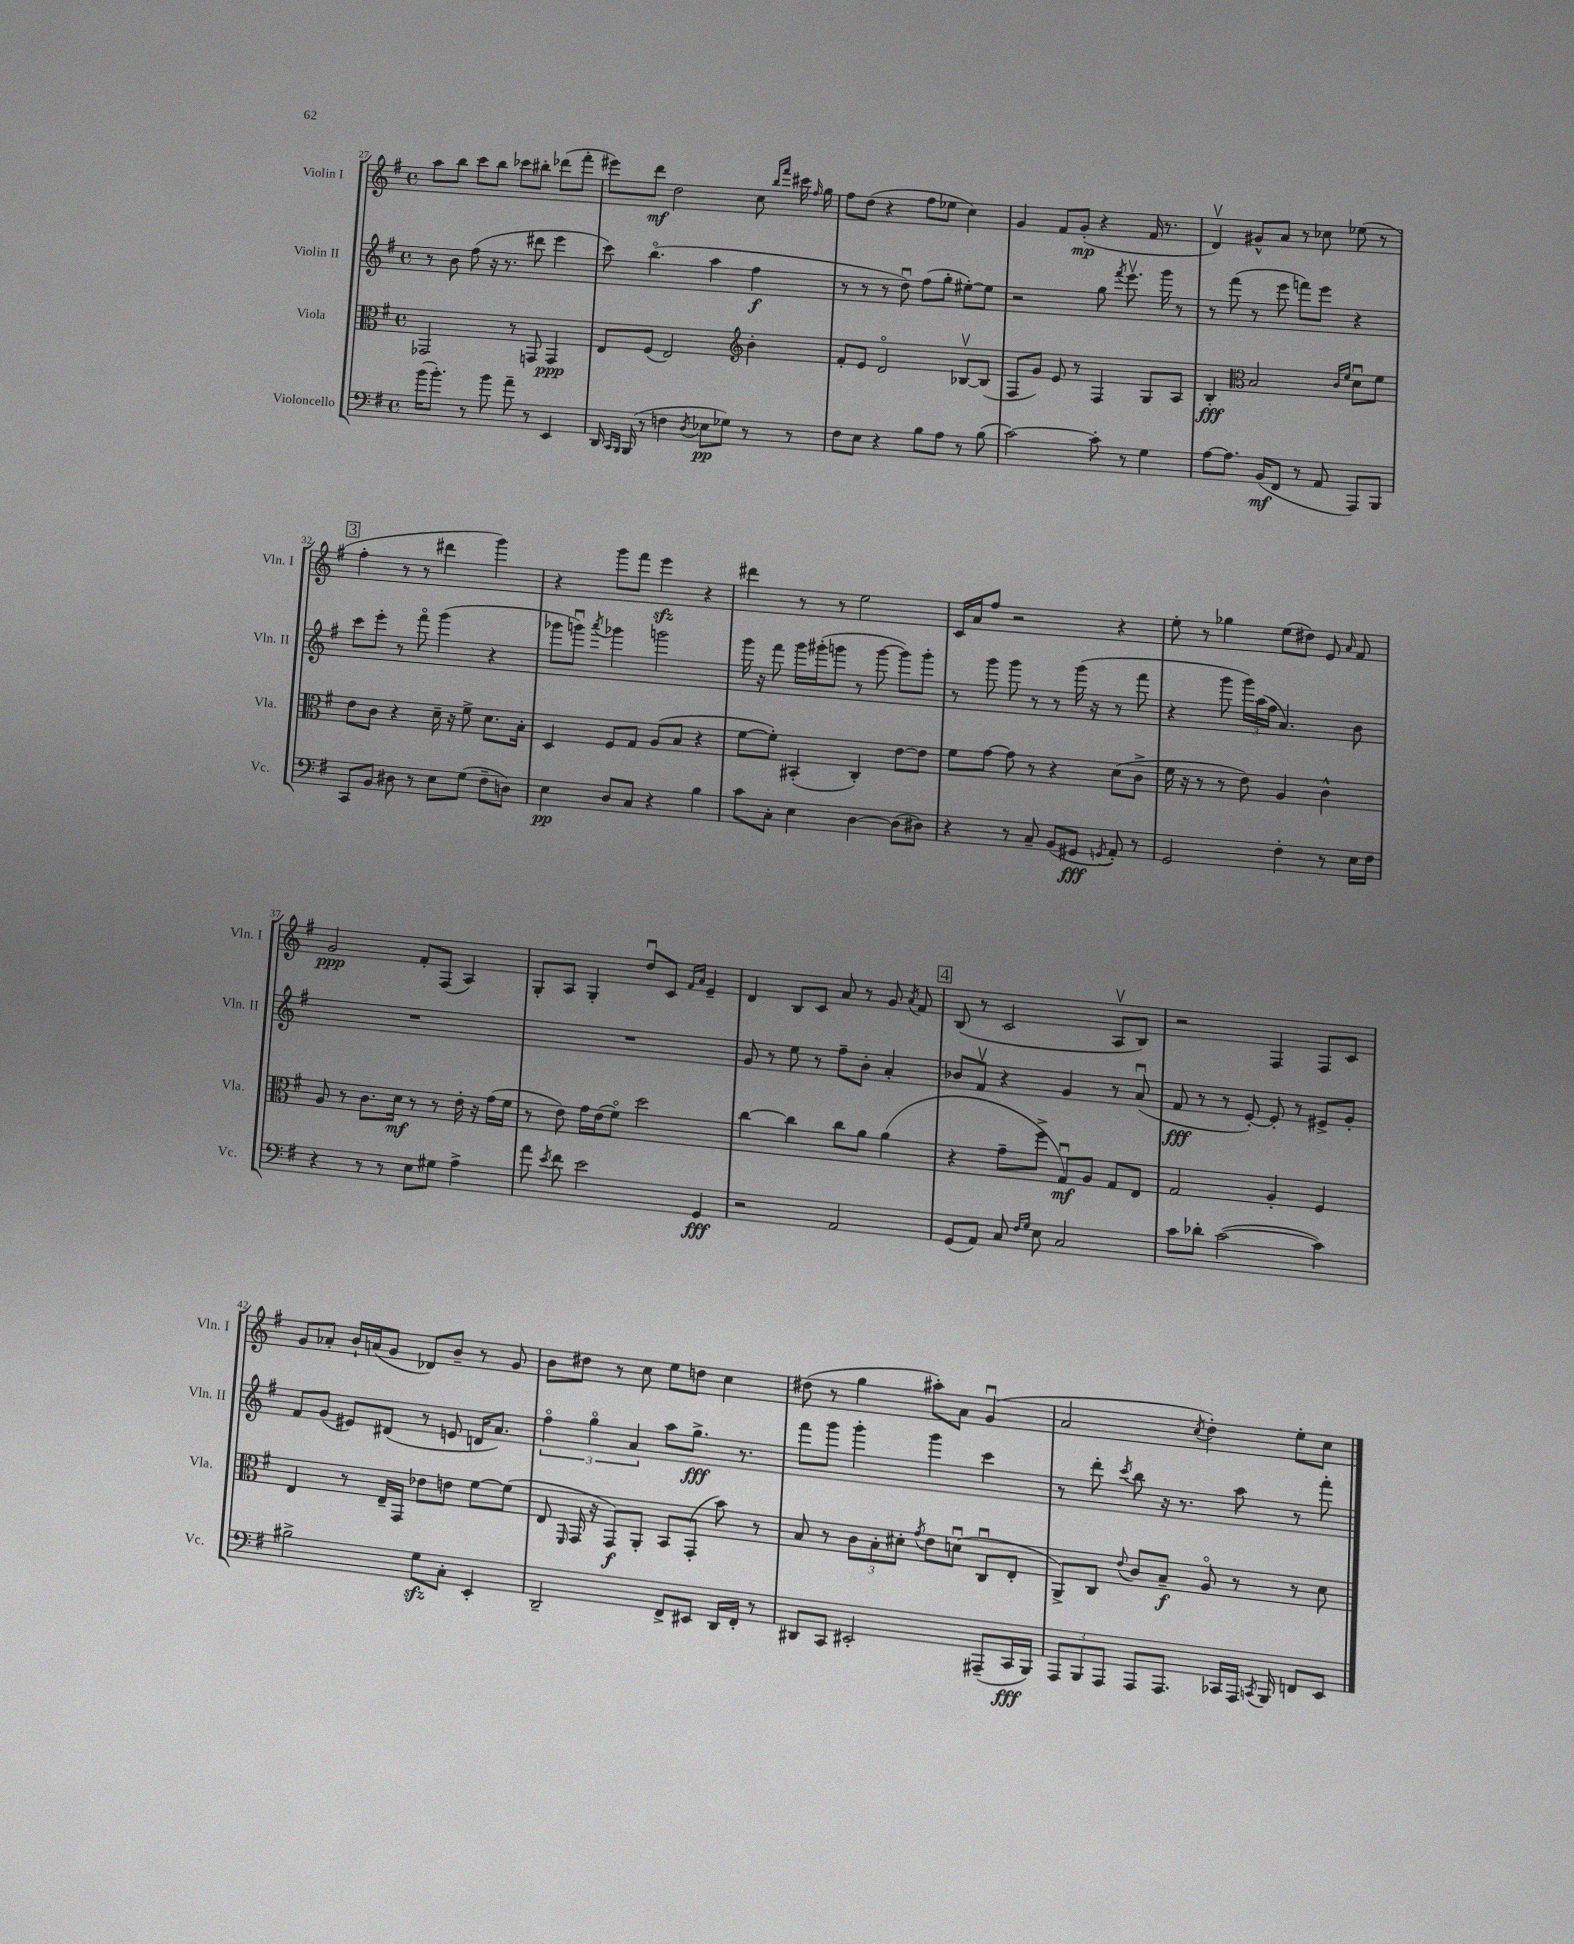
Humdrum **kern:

**kern	**dynam	**kern	**dynam	**kern	**dynam	**kern	**dynam
*part4	*part4	*part3	*part3	*part2	*part2	*part1	*part1
*staff4	*staff4	*staff3	*staff3	*staff2	*staff2	*staff1	*staff1
*I"Violoncello	*	*I"Viola	*	*I"Violin II	*	*I"Violin I	*
*I'Vc.	*	*I'Vla.	*	*I'Vln. II	*	*I'Vln. I	*
*clefF4	*	*clefC3	*	*clefG2	*	*clefG2	*
*k[f#]	*	*k[f#]	*	*k[f#]	*	*k[f#]	*
*M4/4	*	*M4/4	*	*M4/4	*	*M4/4	*
*met(c)	*	*met(c)	*	*met(c)	*	*met(c)	*
=27	=27	=27	=27	=27	=27	=27	=27
(16b\KL	.	2GG-X/	.	8r	.	8aa\L	.
8.b'\J)	.	.	.	.	.	.	.
.	.	.	.	8b\	.	8bb\J	.
8r	.	.	.	(8ff#\	.	8ccc\L	.
8b\	.	.	.	16r	.	8bb\J	.
.	.	.	.	8.r	.	.	.
8a~\	.	8r	.	.	.	8ccc-X\L	.
8r	.	8GGn/	.	8ddd#X\	.	8bb#X'\J	.
4EE/	.	4GG/	ppp	4eee\	.	(8ddd-X\L	.
.	.	.	.	.	.	8fff#'\J	.
=28	=28	=28	=28	=28	=28	=28	=28
16DD/	.	8E/L	.	8ccc\)	.	8eee#X\L)	.
16qqCC/LL	.	.	.	.	.	.	.
16qqBBB/JJ	.	.	.	.	.	.	.
(16BBB/	.	.	.	.	.	.	.
8r	.	(8F#/J	.	(4.bb\	.	8ddd\J	mf
4Fn\	.	2E/)	.	.	.	2dd\	.
8qD/	.	.	.	.	.	.	.
8E-X\L	pp	.	.	4aa\	.	.	.
8G-X\J)	.	.	.	.	.	.	.
*	*	*clefG2	*	*	*	*	*
8r	.	4b'\	.	4ff#\	f	8cc\	.
.	.	.	.	.	.	16qqbb/LL	.
.	.	.	.	.	.	16qqfff#/JJ	.
8r	.	.	.	.	.	16ccc#X\	.
.	.	.	.	.	.	16qqff#/	.
.	.	.	.	.	.	16gg\	.
=29	=29	=29	=29	=29	=29	=29	=29
8F#\L	.	8f#'/L	.	8r	.	8ff#\L	.
8E\J	.	8e/J	.	8r	.	(8dd\J	.
4r	.	2d/	.	8r	.	4r	.
.	.	.	.	8ddu\)	.	.	.
8B\L	.	.	.	(8ff#\L	.	8ff#\L	.
8A\J	.	.	.	8gg'\J	.	8ee-X\J	.
8r	.	[8B-Xv/L	.	[8ee#X'\L)	.	4cc\)	.
(8B\	.	(8B-/J]	.	8ee#\J]	.	.	.
=30	=30	=30	=30	=30	=30	=30	=30
[2c\)	.	8F#/L	.	2r	.	4g/	.
.	.	8g/J)	.	.	.	.	.
.	.	8e/	.	.	.	8f#/L	.
.	.	8r	.	.	.	(8g'/J	mp
8c'\]	.	4F#/	.	8gg\	.	4r	.
.	.	.	.	8qfff#/	.	.	.
8r	.	.	.	8.eeev\	.	.	.
4G\	.	8G/L	.	.	.	16f#/	.
.	.	.	.	16ggg\	.	8.r	.
.	.	8A/J	.	8r	.	.	.
=31	=31	=31	=31	=31	=31	=31	=31
[8A\L	.	4B'/	fff	8r	.	4dv/)	.
8.A\J]	.	.	.	(8fff#\	.	.	.
*	*	*clefC3	*	*	*	*	*
.	.	2B/	.	8r	.	8g#X^^/L	.
(16BB/KL	mf	.	.	.	.	.	.
8FF#/J	.	.	.	8eee\	.	8a/J	.
8r	.	.	.	8fffn\L)	.	8r	.
8AA/	.	.	.	8eee\J	.	8cc-X\	.
.	.	16qqc/LL	.	.	.	.	.
.	.	16qqf#/JJ	.	.	.	.	.
8AAA/L)	.	8du\L	.	4r	.	(8ee-X\	.
8BBB/J	.	8f#\J	.	.	.	8r	.
!!LO:LB:g=z
!!LO:REH:place=s1:t=3
=32	=32	=32	=32	=32	=32	=32	=32
8CC/L	.	8e\L	.	8ccc\L	.	4ff#'\	.
8BB/J	.	8c\J	.	8eee'\J	.	.	.
8D#X\	.	4r	.	8r	.	8r	.
8r	.	.	.	8fff#\	.	8r	.
8E\L	.	16d~\	.	(4ggg\	.	4ddd#X\	.
.	.	16r	.	.	.	.	.
(8G\J	.	8f#^\	.	.	.	.	.
8F#~\L	.	8.d\L	.	4r	.	4ggg\)	.
8Dn\J)	.	.	.	.	.	.	.
.	.	16B'\Jk	.	.	.	.	.
=33	=33	=33	=33	=33	=33	=33	=33
4E\	pp	4D/	.	8ggg-X\L	.	4r	.
.	.	.	.	8gggnu\J)	.	.	.
.	.	.	.	8qaaa/	.	.	.
8D/L	.	8F#/L	.	4ggg-X\	.	8ggg\L	.
8C/J	.	8G/J	.	.	.	8fff#\J	.
4r	.	(8A/L	.	2gggn\	.	4eeezz\	.
.	.	8B/J	.	.	.	.	.
4B\	.	4r	.	.	.	4r	.
=34	=34	=34	=34	=34	=34	=34	=34
8c\L	.	[8f#\L	.	16ggg\	.	4ddd#X\	.
.	.	.	.	16r	.	.	.
8C'\J	.	8f#'\J])	.	8fff#\	.	.	.
4E\	.	(4BB#X'/	.	16ggg\LL	.	8r	.
.	.	.	.	(16ggg#X'\J	.	.	.
.	.	.	.	8gggn\J	.	8r	.
[4D\	.	4C'/)	.	8r	.	2ee\	.
.	.	.	.	[8ggg\	.	.	.
(8D\L]	.	[8e\L	.	8ggg\L])	.	.	.
8D#X\J)	.	8e\J]	.	8ggg'\J	.	.	.
=35	=35	=35	=35	=35	=35	=35	=35
4r	.	8f#\L	.	8r	.	16c/LL	.
.	.	.	.	.	.	16a/J	.
.	.	[8g\J	.	8ggg\	.	8ff#/J	.
8r	.	8g\]	.	8ggg\	.	2r	.
8C~/	.	8r	.	8r	.	.	.
(8BB/L	.	4r	.	8r	.	.	.
8GG#X/J	fff	.	.	(16ggg\	.	.	.
.	.	.	.	16r	.	.	.
8qGGn/	.	.	.	.	.	.	.
8AA'/)	.	(8d\L	.	8r	.	4r	.
8r	.	8c^\J	.	8fff#\	.	.	.
=36	=36	=36	=36	=36	=36	=36	=36
2GG/	.	16f#\	.	4r	.	8ee'\	.
.	.	16r	.	.	.	.	.
.	.	8r	.	.	.	8r	.
.	.	8r	.	8ggg\	.	4gg-X\	.
.	.	8e\)	.	24ggg\LL)	.	.	.
.	.	.	.	(24aa\	.	.	.
.	.	.	.	24ff#\JJ	.	.	.
4F#'\	.	4A/	.	4.a/)	.	(8ee\L	.
.	.	.	.	.	.	8dd#X\J)	.
8r	.	4c^^\	.	.	.	8e/	.
.	.	.	.	.	.	16qqa/	.
16E\LL	.	.	.	8b\	.	8f#/	.
16F#\JJ	.	.	.	.	.	.	.
!!LO:LB:g=z
=37	=37	=37	=37	=37	=37	=37	=37
4r	.	8A/	.	1r	.	2g/	ppp
.	.	8r	.	.	.	.	.
8r	.	8.c\L	.	.	.	.	.
8r	.	.	.	.	.	.	.
.	.	16d\Jk	mf	.	.	.	.
8E\L	.	8r	.	.	.	8f#'/L	.
8G#X\J	.	8r	.	.	.	(8F#/J	.
4A^\	.	16e'\	.	.	.	4A/)	.
.	.	16r	.	.	.	.	.
.	.	(16g\LL	.	.	.	.	.
.	.	16f#\JJ	.	.	.	.	.
=38	=38	=38	=38	=38	=38	=38	=38
8a\	.	8r	.	1r	.	8G'/L	.
8qe/	.	.	.	.	.	.	.
8f#\	.	8e\)	.	.	.	8A/J	.
2e\	.	16g\LL	.	.	.	4G'/	.
.	.	(16e\J	.	.	.	.	.
.	.	8f#\J)	.	.	.	.	.
.	.	2dd\	.	.	.	8ddu/L	.
.	.	.	.	.	.	8c/J	.
.	.	.	.	.	.	16qqf#/LL	.
.	.	.	.	.	.	16qqa/JJ	.
4GG/	fff	.	.	.	.	4e~/	.
=39	=39	=39	=39	=39	=39	=39	=39
2r	.	[4cc\	.	8g/	.	4d/	.
.	.	.	.	8r	.	.	.
.	.	4cc\]	.	8ee\	.	8B/L	.
.	.	.	.	8r	.	8c/J	.
2AA/	.	8cc\L	.	8ff#~\L	.	8a/	.
.	.	8a\J	.	8b'\J	.	8r	.
.	.	(4a\	.	4a'/	.	8g/	.
.	.	.	.	.	.	8qa/	.
.	.	.	.	.	.	8f#/	.
!!LO:REH:place=s1:t=4
=40	=40	=40	=40	=40	=40	=40	=40
(8GG/L	.	4r	.	8b-X/L	.	(8B/	.
8AA/J)	.	.	.	8f#v/J	.	8r	.
8C/	.	8g~\L	.	4r	.	2c/	.
16qqF#/LL	.	.	.	.	.	.	.
16qqG/JJ	.	.	.	.	.	.	.
8E\	.	8ff#^\J	.	.	.	.	.
2C/	.	8Gu/L)	mf	4g/	.	.	.
.	.	8A/J	.	.	.	.	.
.	.	8G/L	.	8r	.	8Av/L	.
.	.	8E/J	.	(8au/	.	8B/J)	.
=41	=41	=41	=41	=41	=41	=41	=41
8c\L	.	2G/	.	8f#/	fff	2r	.
8d-X'\J	.	.	.	8r	.	.	.
([2c\	.	.	.	8r	.	.	.
.	.	.	.	[8e'/)	.	.	.
.	.	4A'/	.	8e'/]	.	4F#/	.
.	.	.	.	8r	.	.	.
4c\])	.	4F#/	.	8e#X^/L	.	8F#/L	.
.	.	.	.	8g'/J	.	8c/J	.
!!LO:LB:g=z
=42	=42	=42	=42	=42	=42	=42	=42
2B#X^\	.	4E/	.	8f#/L	.	8g/L	.
.	.	.	.	(8g/J	.	8a-X'/J	.
.	.	8r	.	8e#X/L)	.	16b`/LL	.
.	.	.	.	.	.	(16an/J	.
.	.	16E~/LL	.	(8d#X/J	.	8g/J	.
.	.	16GG/JJ	.	.	.	.	.
8Gzz\L	.	8e-X\L	.	8r	.	8d-X/L)	.
8C'\J	.	8en\J	.	8en/	.	8b~/J	.
4EE'/	.	[8f#\L	.	16dn/KL	.	8r	.
.	.	.	.	8.a/J)	.	.	.
.	.	(8f#\J]	.	.	.	8g/	.
=43	=43	=43	=43	=43	=43	=43	=43
2DD~/	.	8E/	.	6ff#\	.	8b\L	.
.	.	16qqFF#/	.	.	.	.	.
.	.	16GG/	.	.	.	8dd#X\J	.
.	.	.	.	6gg\	.	.	.
.	.	16r	.	.	.	.	.
.	.	8GG/L)	f	.	.	8r	.
.	.	.	.	6a/	.	.	.
.	.	8AA'/J	.	.	.	8cc\	.
8FF#^/L	.	8BB/L	.	8aa\L	.	8ee\L	.
8EE#X/J	.	(8GG'/J	.	8.gg^\J	fff	8ddn\J	.
16DD/LL	.	8b\)	.	.	.	4cc\	.
16FF#'/JJ	.	.	.	8.r	.	.	.
8r	.	8r	.	.	.	.	.
=44	=44	=44	=44	=44	=44	=44	=44
8DD#X/L	.	8B/	.	8fff#\L	.	(8dd#X\	.
8CC/J	.	8r	.	8ggg\J	.	8r	.
2EE#X'/	.	12c\L	.	4ggg'\	.	4gg\	.
.	.	12B'\	.	.	.	.	.
.	.	12d#X'\J	.	.	.	.	.
.	.	8qg/	.	.	.	.	.
.	.	8e\L	.	4ggg\	.	8aa#X'\L)	.
.	.	(8dnu\J	.	.	.	8a\J	.
(8AAA#X~/L	.	8Cu/L	.	4ccc\	.	(4gu/	.
16CC/L	fff	8E'/J	.	.	.	.	.
16BBB/JJ)	.	.	.	.	.	.	.
=45	=45	=45	=45	=45	=45	=45	=45
12AAA/L	.	8AA^/L)	.	8r	.	2a/	.
12BBB/	.	.	.	.	.	.	.
.	.	8C/J	.	8ddd'\	.	.	.
12AAA/J	.	.	.	.	.	.	.
.	.	8qqe/	.	8qccc/	.	.	.
8AAA/L	.	8c/L	.	8bb\	.	.	.
8.AAA/J	.	8B~/J	f	16r	.	.	.
.	.	.	.	8.r	.	.	.
.	.	.	.	.	.	8qcc/	.
.	.	8A/	.	.	.	4dd'\)	.
16CC-X/LL	.	.	.	.	.	.	.
16AAA/JJ	.	8r	.	8aa\	.	.	.
8qCCn/	.	.	.	.	.	.	.
16BBB/	.	.	.	.	.	.	.
8FFn/L	.	8r	.	8r	.	8ee'\L	.
8EE/J	.	8d\	.	8fff#'\	.	8cc\J	.
==	==	==	==	==	==	==	==
*-	*-	*-	*-	*-	*-	*-	*-
